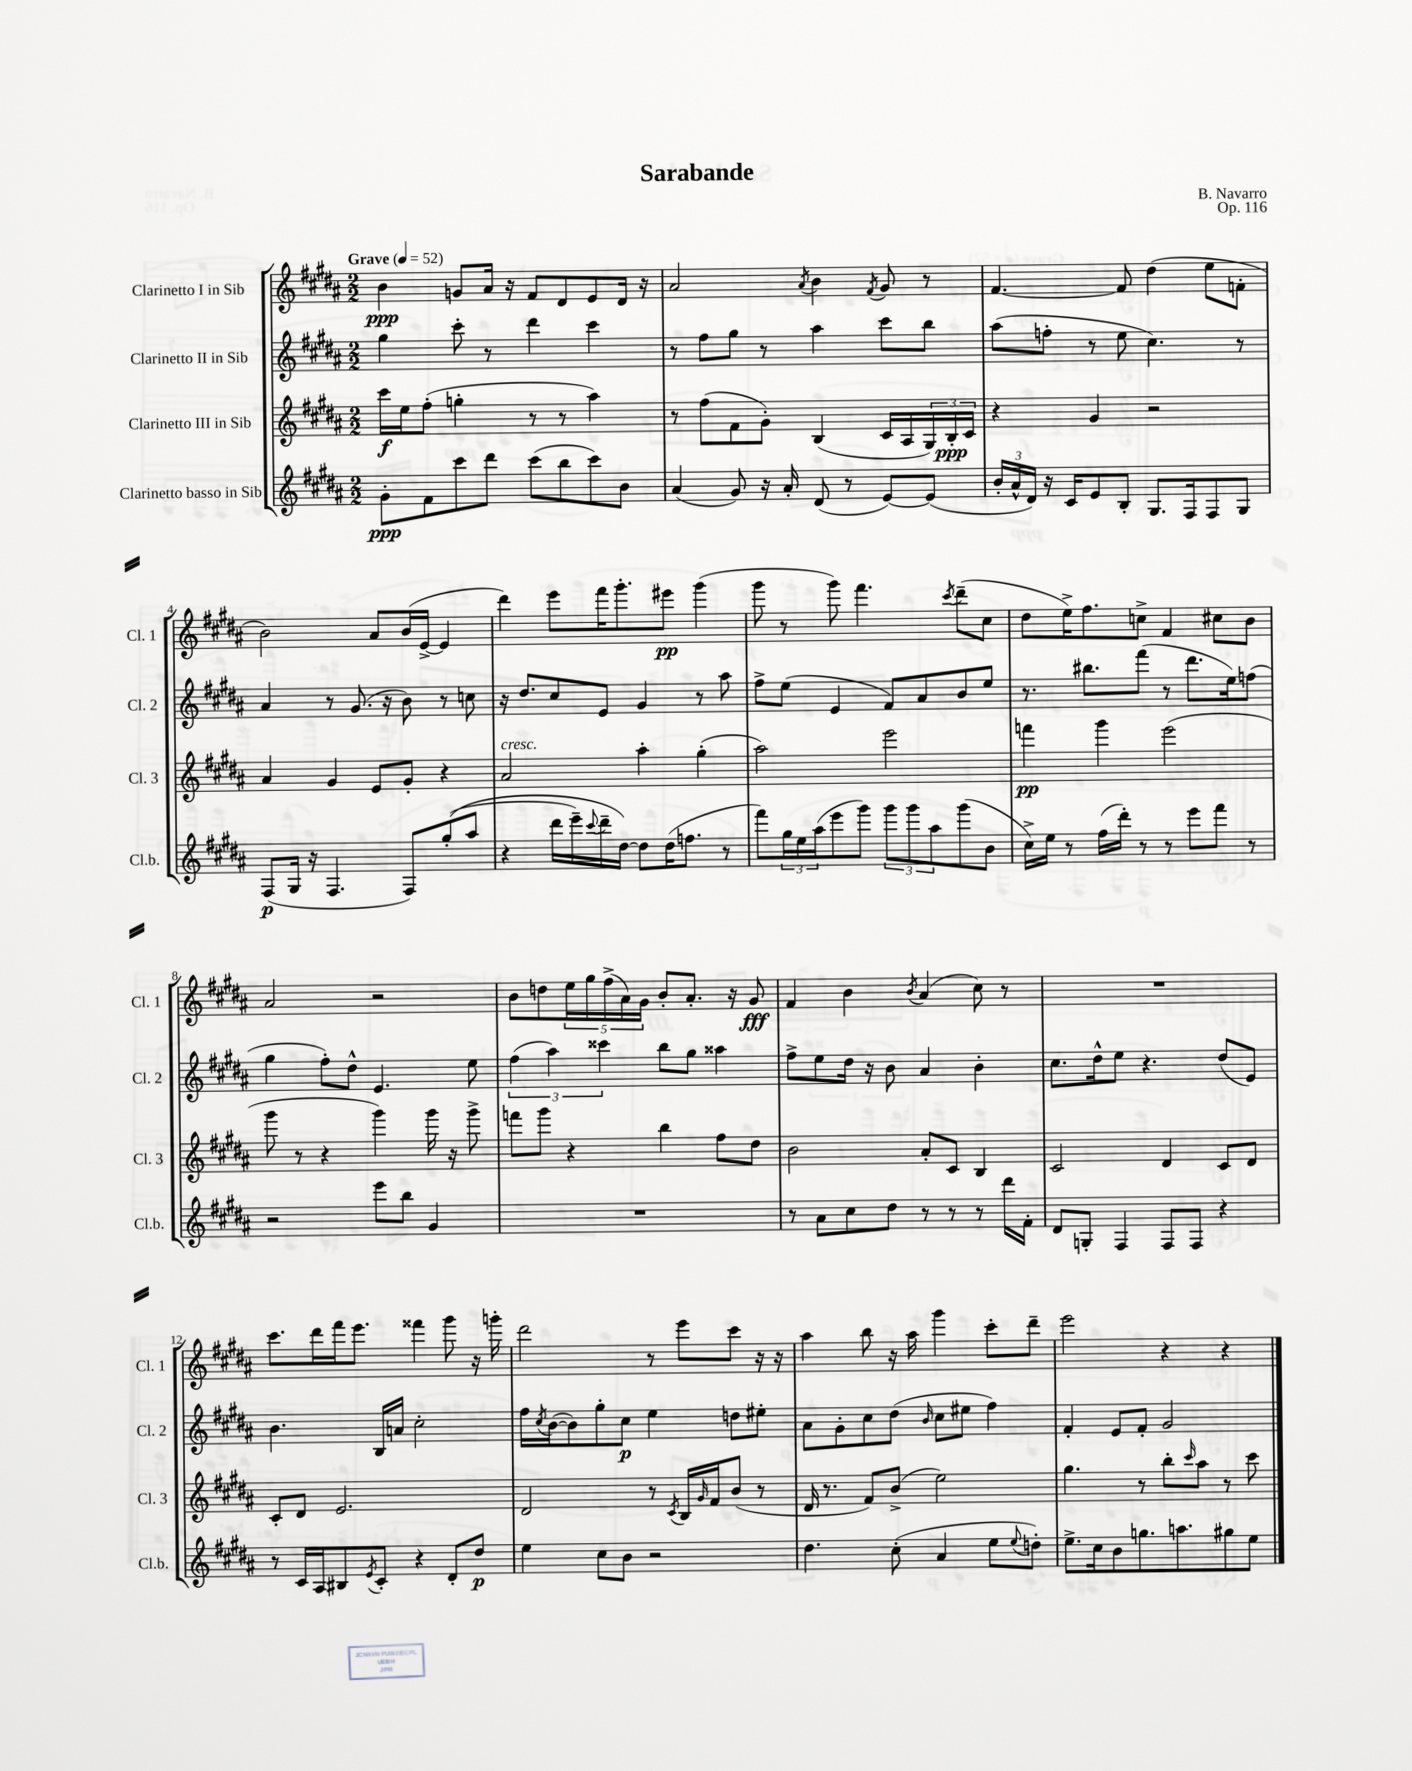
\header { title = "Sarabande" composer = "B. Navarro" opus = "Op. 116" }
<<
\new StaffGroup <<
\new Staff = "s0" \with { instrumentName = "Clarinetto I in Sib" shortInstrumentName = "Cl. 1" } {
    \clef treble \key b \major \numericTimeSignature \time 2/2 \tempo "Grave" 4 = 52
    b'4\ppp g'8 ais'16 r16 fis'8 dis'8 e'8 dis'16 r16 |
    ais'2 \acciaccatura { ais'8 } b'4 \acciaccatura { fis'8 } gis'8 r8 |
    fis'4.~ fis'8 dis''4( e''8 f'8-. |
    b'2) ais'8 b'16( e'16~-> e'4 |
    dis'''4) e'''8 fis'''16 gis'''8.-. eis'''8\pp gis'''4( |
    gis'''8 r8 gis'''8) fis'''4. \acciaccatura { cis'''8 } dis'''8--( cis''8 |
    dis''8 e''16->) fis''8. c''8-> fis'4 cis''8 b'8 |
    ais'2 r2 |
    b'8 d''8 \tuplet 5/4 { e''16 gis''16 fis''16->( ais'16) gis'16 } b'8-. ais'8.-. r16 gis'8\fff |
    fis'4 b'4 \acciaccatura { b'8 } ais'4( cis''8) r8 |
    R1 |
    cis'''8. dis'''16 fis'''16 e'''8. fisis'''4 gis'''8 r16 g'''16-. |
    dis'''2 r8 e'''8 cis'''8 r16 r16 |
    ais''4 b''8 r16 ais''16 gis'''4 cis'''8-. dis'''8-- |
    e'''2 r4 r4 \bar "|." |
}
\new Staff = "s1" \with { instrumentName = "Clarinetto II in Sib" shortInstrumentName = "Cl. 2" } {
    \clef treble \key b \major \numericTimeSignature \time 2/2
    gis''4 cis'''8-. r8 dis'''4 cis'''4 |
    r8 fis''8 gis''8 r8 ais''4 cis'''8 b''8 |
    ais''8( f''8-. r8 e''8 cis''4.) r8 |
    ais'4 r8 gis'8.( r16 b'8) r8 c''8 |
    r16 dis''8. cis''8 e'8 gis'4 r8 ais''8 |
    fis''8-> e''8( e'4 fis'8) ais'8 b'8 e''8 |
    r8. bis''8. fis'''8( r8 dis'''8. e''16) f''8( |
    gis''4 fis''8-.) dis''8-^ e'4. e''8 |
    \tuplet 3/2 { fis''4( ais''4) cisis'''4 } b''8 gis''8 aisis''4 |
    fis''8-> e''8 dis''16 r16 b'8 ais'4 b'4-. |
    cis''8. dis''16-^ e''8 r4. dis''8( e'8) |
    b'4. b16 a'16 cis''2-. |
    fis''16 \acciaccatura { cis''8 } b'16~( b'8) gis''8-. cis''8\p e''4 d''8 eis''8-. |
    ais'8 gis'8-. cis''8 dis''8( \grace { b'16 } cis''8 eis''8 fis''4) |
    fis'4-. e'8 fis'8-. gis'2 \bar "|." |
}
\new Staff = "s2" \with { instrumentName = "Clarinetto III in Sib" shortInstrumentName = "Cl. 3" } {
    \clef treble \key b \major \numericTimeSignature \time 2/2
    cis'''16\f e''16 fis''8-.( g''4-. r8 r8 ais''4) |
    r8 fis''8( fis'8 gis'8-.) b4( cis'16 ais16 \tuplet 3/2 { gis16) b16-.\ppp cis'16 } |
    r4 gis'4 r2 |
    ais'4 gis'4 e'8 gis'8-. r4 |
    ais'2^\markup { \italic "cresc." } ais''4-. gis''4-.( |
    ais''2) e'''2 |
    f'''4\pp gis'''4 e'''2( |
    gis'''8 r8 r4 gis'''4) gis'''16 r16 gis'''8-> |
    f'''8 gis'''8 r4 b''4 fis''8 dis''8 |
    b'2 ais'8-. cis'8 b4 |
    cis'2 dis'4 cis'8 dis'8 |
    cis'8-. dis'8 e'2. |
    dis'2 r8 \acciaccatura { cis'8 } b16 \grace { gis'16 } fis'16 b'8( r8 |
    dis'16 r8. fis'8) b'8->( e''2) |
    gis''4. r8 b''8-. \grace { cis'''16 } ais''8 r8 cis'''8 \bar "|." |
}
\new Staff = "s3" \with { instrumentName = "Clarinetto basso in Sib" shortInstrumentName = "Cl.b." } {
    \clef treble \key b \major \numericTimeSignature \time 2/2
    gis'8-.\ppp fis'8 cis'''8 dis'''8 cis'''8( b''8 cis'''8) b'8 |
    ais'4( gis'8) r16 ais'16-. dis'8( r8 e'8~) e'8( |
    \tuplet 3/2 { b'16-. ais'16-^ dis'16) } r16 cis'16 e'8 b8-. gis8. fis16 fis8 gis8 |
    fis8\p( gis16 r16 fis4. fis8) gis''8-.(\( ais''8 |
    r4 dis'''16 e'''16--) \appoggiatura { cis'''8 } dis'''16-- dis''16~\) dis''8 dis''16( f''8. r8 |
    fis'''8) \tuplet 3/2 { gis''16 e''16 ais''16( } e'''8 gis'''8) \tuplet 3/2 { gis'''8 gis'''8 ais''8 } gis'''8( b'8 |
    cis''16->) e''16 r8 fis''16( dis'''16-.) r8 r8 e'''8 fis'''8 r8 |
    r2 e'''8 b''8 gis'4 |
    R1 |
    r8 ais'8 cis''8 dis''8 r8 r8 r8 dis'''16 fis'16-. |
    dis'8 g8-. fis4 fis8 fis8 r4 |
    r8 cis'16 ais16 bis8 \acciaccatura { e'8 } cis'8-. r4 dis'8-. dis''8\p |
    e''4 cis''8 b'8 r2 |
    dis''4. cis''8-.( ais'4 e''8 \appoggiatura { e''8 } d''8-.) |
    e''8.-> cis''16 b'8 g''8. a''8. gis''8 e''8 \bar "|." |
}
>>
>>
